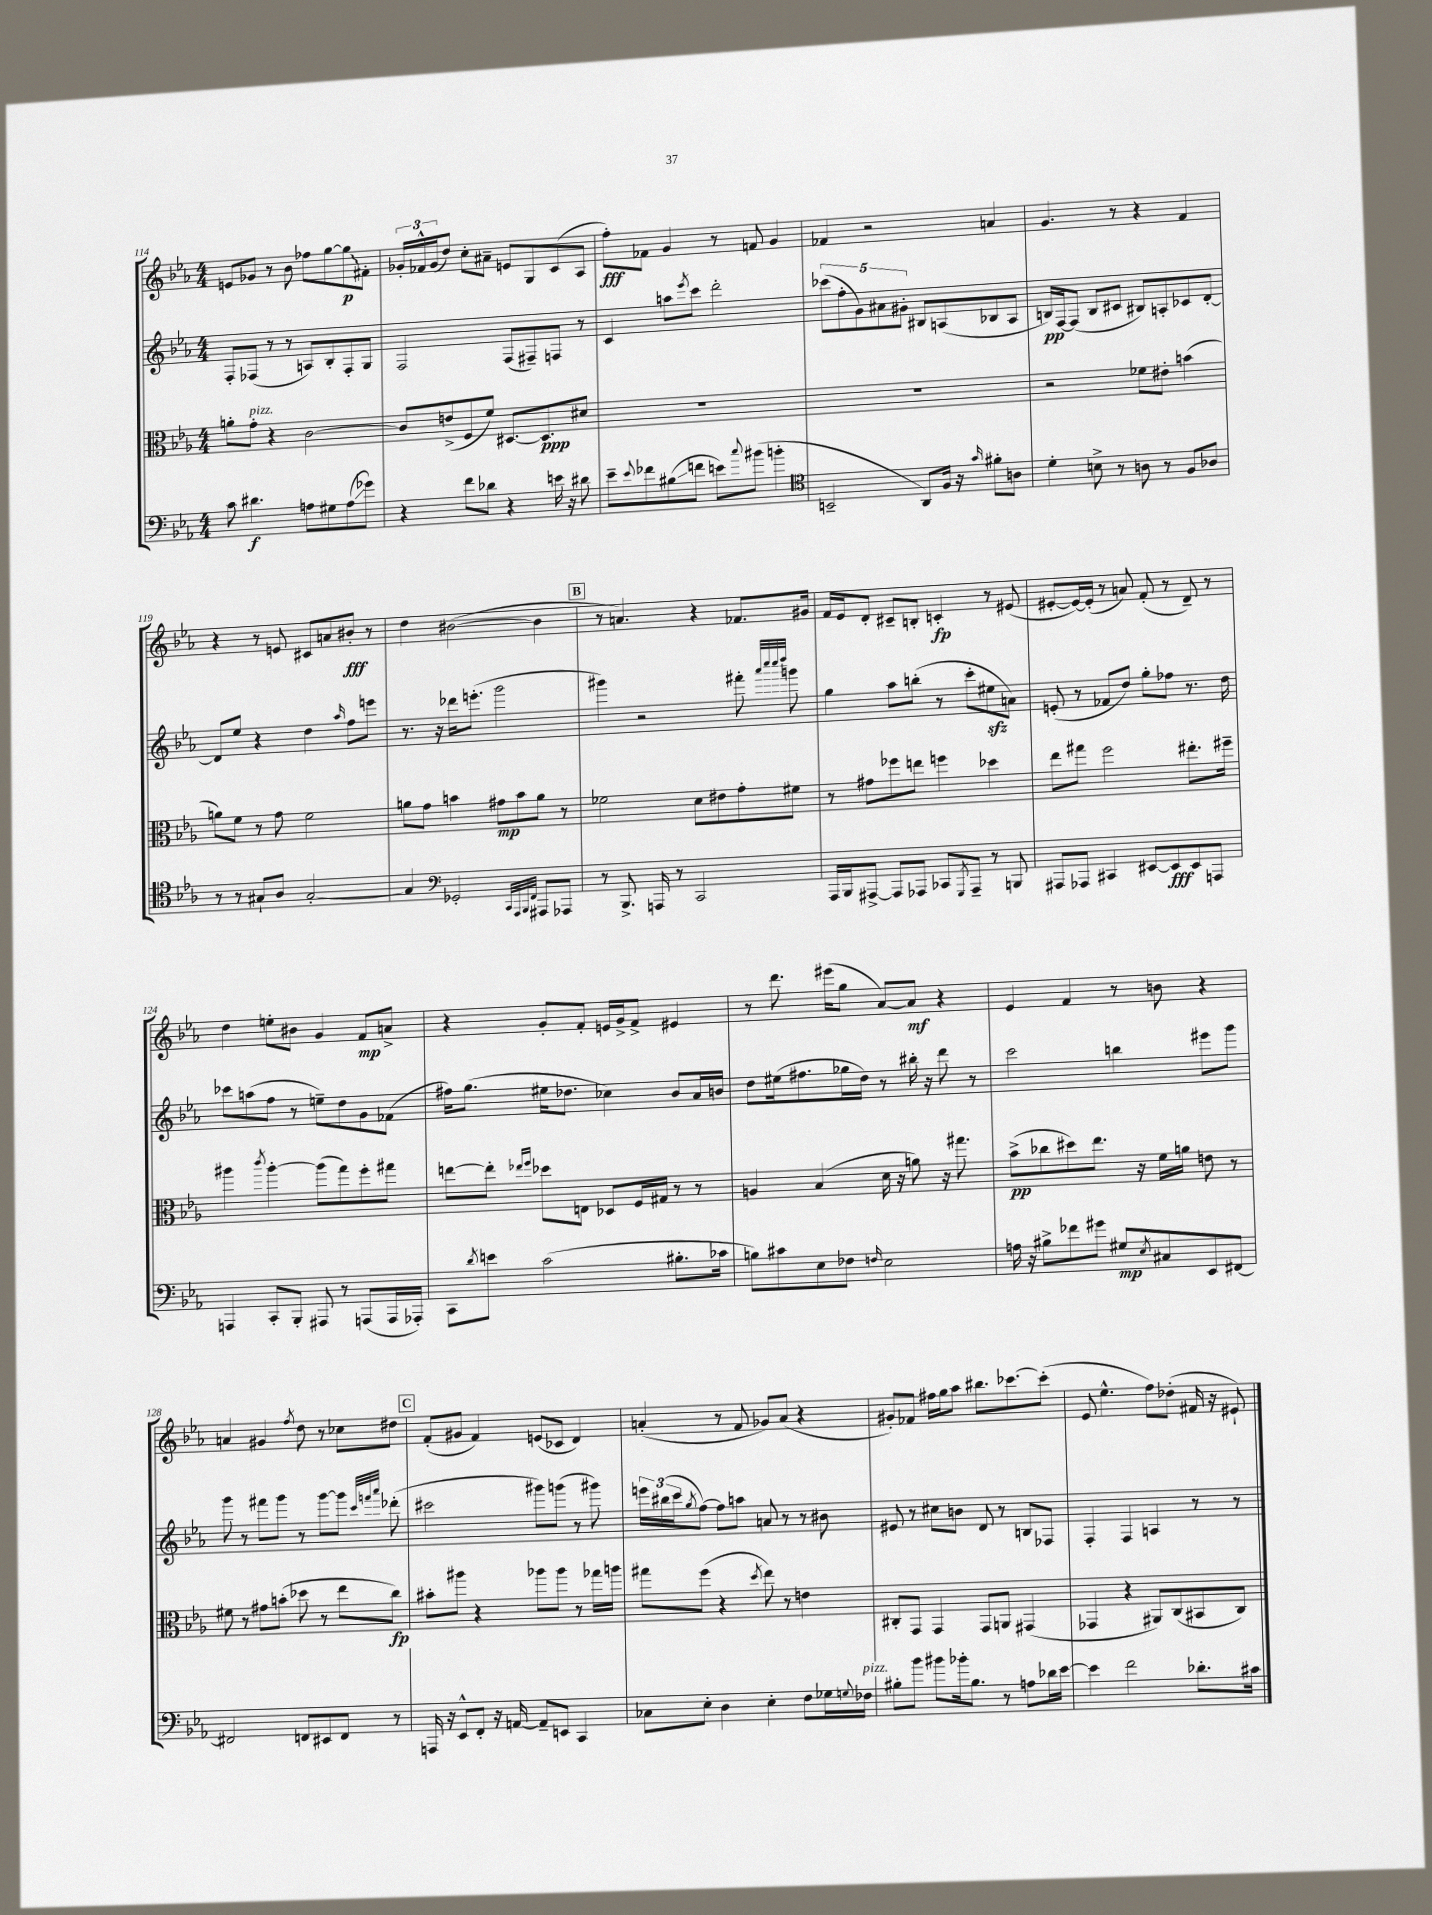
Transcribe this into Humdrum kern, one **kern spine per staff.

**kern	**kern	**kern	**kern
*staff4	*staff3	*staff2	*staff1
*clefF4	*clefC3	*clefG2	*clefG2
*k[b-e-a-]	*k[b-e-a-]	*k[b-e-a-]	*k[b-e-a-]
*M4/4	*M4/4	*M4/4	*M4/4
8c	8a'	8F'	8e
4.d#	8g'	(8F-	8g-
.	4r	8r	8r
.	.	8r	8b-
8A	[2c	8A)	8ff-
8G#	.	8B-'	[8gg
(8A	.	8F-'	8gg]
8g-)	.	8G	8f#'
=	=	=	=
4r	8c]	2F	24g-'
.	.	.	24f-^^
.	.	.	(24g-
.	(8e^	.	8dd)
8f	8F	.	8cc'
8d-	8f)	.	8a#~
4r	[8.D#	(8F	8e
.	.	8F#~)	8G
.	8.D#]	.	.
16e	.	8F	(8c
16r	.	.	.
8d#	8d#	8r	8A-
=	=	=	=
8e-~	1r	4c	8ff')
8qqe-	.	.	.
8f-	.	.	8f-
(8B#	.	8aa	4g
.	.	8qeee-	.
8f	.	8ccc	.
8e)	.	2ddd'	8r
8qqcc	.	.	.
(8b#	.	.	8f
4b'	.	.	4g
=	=	=	=
*clefC4	*	*	*
2BB~	1r	(10ccc-	4f-
.	.	10ff'	.
.	.	10g)	.
.	.	.	2r
.	.	10a#	.
.	.	10g#'	.
8AA-)	.	8B#	.
16F	.	(8A	.
16r	.	.	.
16qqg	.	.	.
8f#'	.	8B-	4a
8A	.	8A	.
=	=	=	=
4d'	2r	16B)	4.g
.	.	[16F	.
.	.	(8F]	.
8B^	.	8B	.
8r	.	8c#	8r
8A	8f-	8B#)	4r
8r	8e#'	8A'	.
8F	(4b	8c-	4f
8A-	.	[8d'	.
=	=	=	=
8r	8a)	8d]	4r
8r	8f	8ee-	.
8G#`	8r	4r	8r
8A-	8g	.	8e
[2G#'	2f	4dd	8c#
.	.	.	8a
.	.	16qqaa-	.
.	.	8ff	8b#'
.	.	8eee	8r
=	=	=	=
4G#]	8a	8.r	4dd
.	8g	.	.
.	.	16r	.
*clefF4	*	*	*
2GG-'	4b	16ddd-	([2b#
.	.	(8.eee'	.
.	8g#	2ggg	.
.	8b	.	.
32qqCC	.	.	.
32qqAAA-	.	.	.
32qqBBB-	.	.	.
32qqFF	.	.	.
8AAA#	8a	.	4b#]
8AAA-	8r	.	.
=	=	=	=
8r	2f-	4ggg#)	8r
8.BBB-^	.	.	4.a)
.	.	2r	.
16AAA	.	.	.
8r	.	.	.
2CC	8d	.	4r
.	8e#	.	.
.	8g'	8fff#'	8.f-
.	.	32qqaaa-	.
.	.	32qqcccc	.
.	.	32qqcccc	.
.	.	32qqdddd	.
.	8f#	8ggg	.
.	.	.	16g#
=	=	=	=
16AAA-	8r	4gg	16f
16BBB-	.	.	16e-
[8AAA#^	8g#	.	8d'
8AAA#]	8ff-	8aa-	8c#~
8AAA-	8ee	(8bb'	8B'
8CC-	4ff	8r	4c'
8qGGG	.	.	.
8AAA-~	.	8ccc'	.
8r	4dd-	8ee#	8r
8BBB	.	8a)	(8e#
=	=	=	=
8AAA#	8ee-	(8e'	[8e#'
8AAA-	8gg#	8r	16e#_)
.	.	.	(16e#']
4CC#	2ff	8f-	8r
.	.	8dd)	8a)
[8EE#	.	8gg'	(8f'
8EE#]	.	8ff-	8r
8EE#	8.ee#'	8.r	8d~)
8AAA	.	.	8r
.	16ff#~	16dd	.
=	=	=	=
4AAA	4aa#	8ccc-	4dd
.	.	(8aa	.
.	8qccc	.	.
8CC'	[4aa#'	8ff	8ee'
8BBB-'	.	8r	8b#
8AAA#	(8aa#]	8ee~)	4g
8r	8gg)	8dd	.
(8AAA	8ff'	8g	8f
16AAA	8gg#	(8f-	8a^
16AAA-')	.	.	.
=	=	=	=
8CC	[8ee	16ff#)	4r
.	.	(8.gg	.
8qd	.	.	.
8e	8ee']	.	.
.	16qqee-	.	.
.	16qqff	.	.
(2c	8dd-	16ee#	8g'
.	.	8.dd-	.
.	8E	.	8f'
.	8D-	4cc-)	16e
.	.	.	16g^
.	16F	.	8f^
.	16G#	.	.
8.B#'	8r	8b-	4e#
.	8r	16a-	.
16c-	.	16b	.
=	=	=	=
8B)	4A	8dd	8r
8c#	.	(16ee#	8.ddd
.	.	8.ff#	.
8E-	(4B-	.	.
.	.	.	(16eee#
8F-	.	16gg-	8gg
.	.	16dd)	.
16qqF	.	.	.
2E-	16d	8r	[8a-)
.	16r	.	.
.	8a)	16bb#'	8a-]
.	.	16r	.
.	16r	8ddd	4r
.	8.gg#	.	.
.	.	8r	.
=	=	=	=
16A	(8b-^	2ccc	4e-
16r	.	.	.
8B#^	8cc-	.	.
8f-	8dd#)	.	4f
8g#	8.ee-	.	.
8G#	.	4bb	8r
.	16r	.	.
8qE-	.	.	.
8C#	16f	.	8b
.	16a	.	.
8EE-	8e	8eee#	4r
[8FF#	8r	8ggg	.
=	=	=	=
2FF#]	8f#	8ggg	4a
.	8r	8r	.
.	8g#	8fff#	4g#
.	(8b'	8ggg	.
.	.	.	8qff
8FF	8dd-	8r	8dd
8EE#	8r	[8ggg	8r
8FF	8ee-	8ggg]	8cc-
.	.	32qqccc	.
.	.	32qqfff	.
.	.	32qqaaa-	.
8r	8cc)	(8ddd-'	8dd#
=	=	=	=
16AAA	8b#'	2ccc#	(8f'
16r	.	.	.
8EE-^^	8aa#	.	8g#
8FF'	4r	.	4f)
16r	.	.	.
[16AA	.	.	.
8AA~]	8aa-	8ggg#)	(8e
8EE	8aa-	(8ggg	8c-
4CC	8r	8r	4d)
.	16gg-	8ggg#)	.
.	16aa	.	.
=	=	=	=
8C-	8gg#	24eee	(4a'
.	.	(24bb#	.
.	.	24ccc	.
.	.	8qgg	.
8E-'	(8ff	[8ff)	.
4D	4r	8ff]	8r
.	.	8aa	8f
.	8qdd	.	.
4E-'	8ee-)	8a	8g-)
.	8r	8r	(8a
8F	4e	8r	4r
16G-	.	8b#	.
8qqG	.	.	.
16F-	.	.	.
=	=	=	=
8B#'	8C#'	8e#	8g#')
8b-	8GG	8r	8f-
8b#	4GG	8cc#	16ff#
.	.	.	16gg
16b-'	.	8b	8aa-
8.B#	.	.	.
.	8GG	8d	8.bb#
8r	8AA	8r	.
.	.	.	[8.ccc-
8A	(4GG#	8B	.
16d-	.	8F-	(8ccc-']
[16e-	.	.	.
=	=	=	=
4e-]	4GG-	4F'	8e-
.	.	.	4.ee-^^
2f	4r	4F	.
.	8AA#)	4A	8ff)
.	(8C	.	(8dd-'
8.d-'	8BB#	8r	16f#
.	.	.	16r
.	8C)	8r	8e#`)
16c#	.	.	.
==	==	==	==
*-	*-	*-	*-
